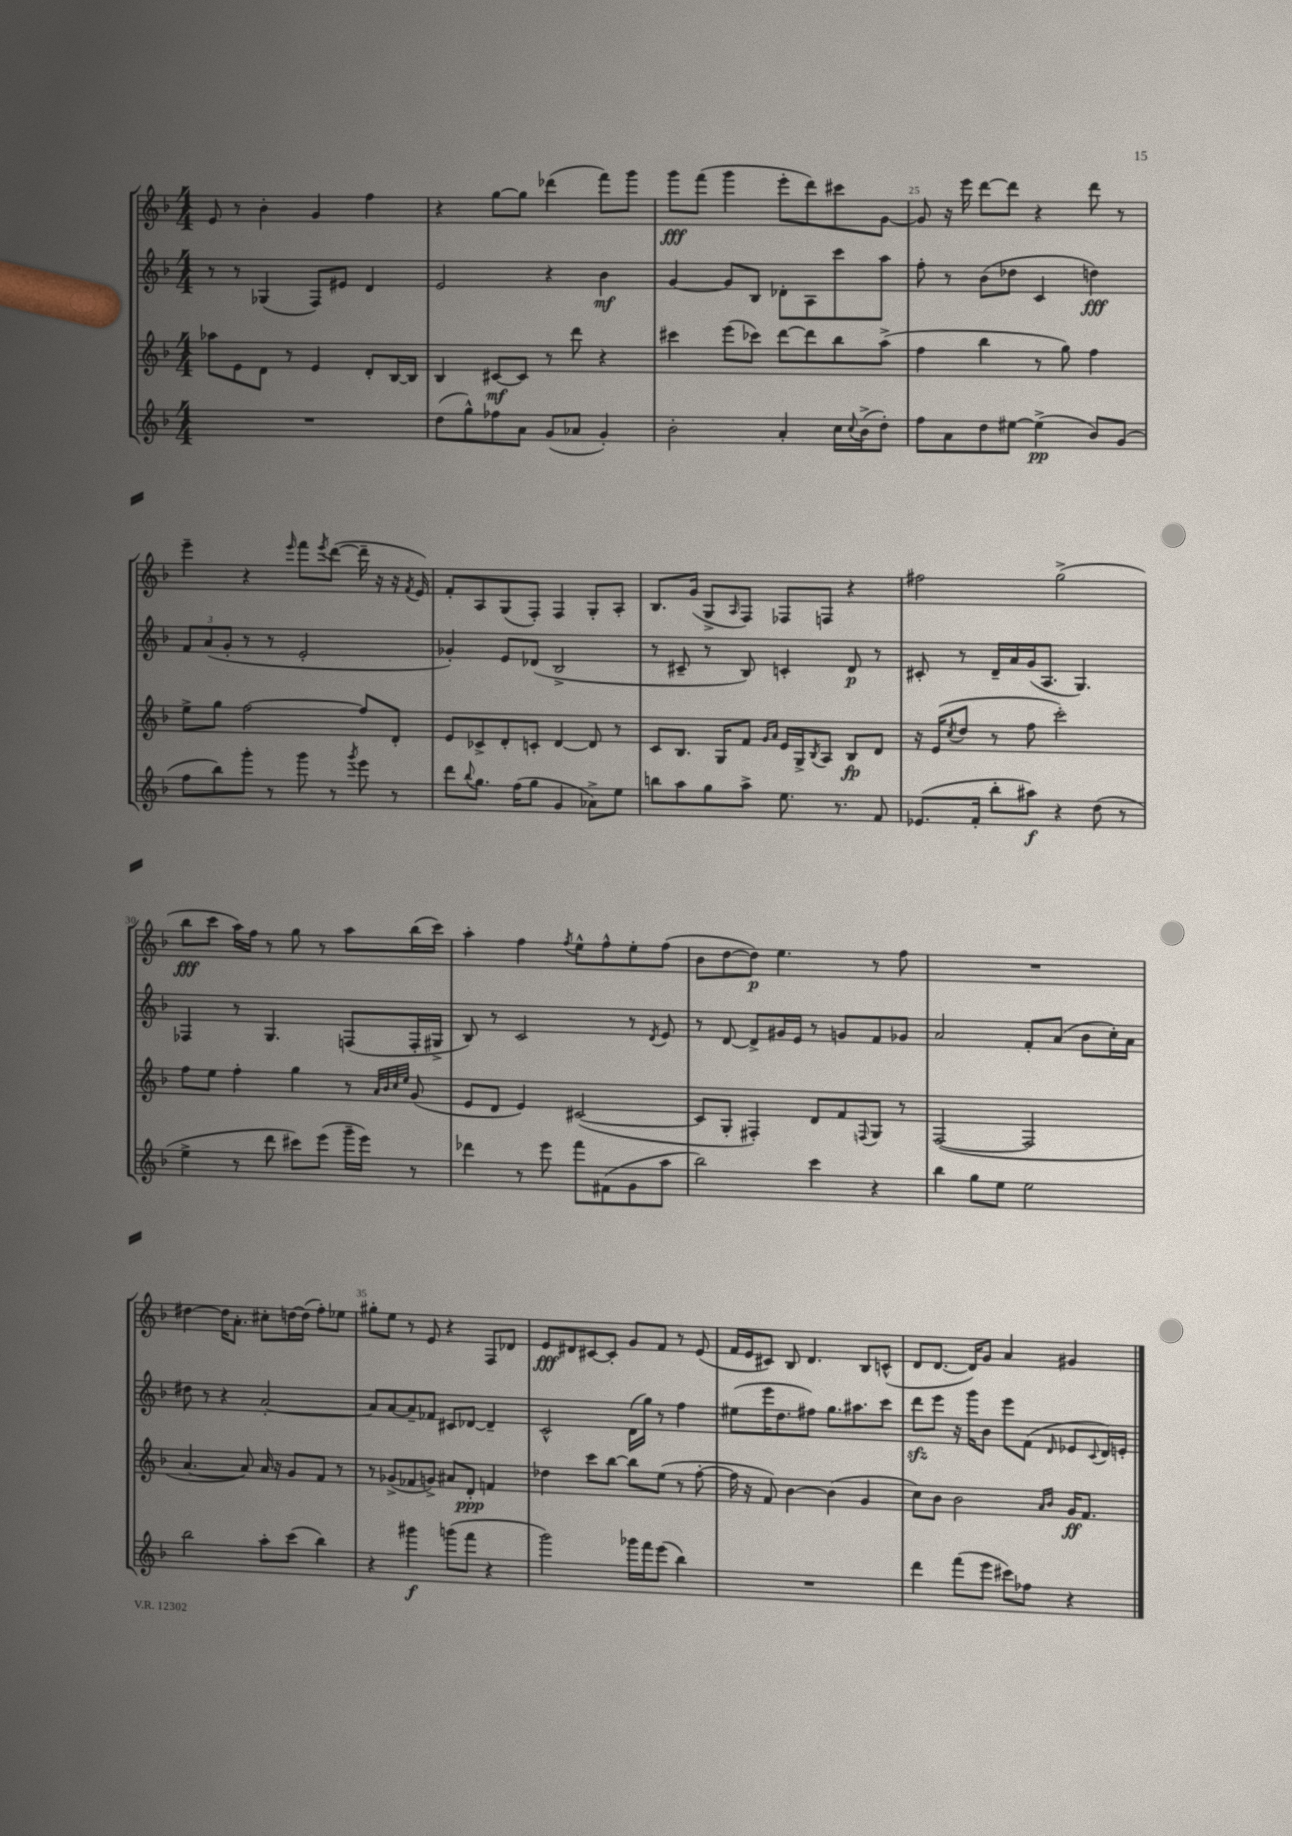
<<
\new StaffGroup <<
\new Staff = "s0" {
    \clef treble \key f \major \numericTimeSignature \time 4/4
    e'8 r8 bes'4-. g'4 f''4 |
    r4 g''8~ g''8 des'''4( f'''8) g'''8 |
    g'''8\fff f'''8( g'''4 e'''8-. d'''8) cis'''8 g'8~ |
    g'8 r16 e'''16 d'''8~ d'''8 r4 d'''8 r8 |
    e'''4-- r4 \grace { e'''16 } f'''8 \acciaccatura { e'''8 } d'''8~( d'''16-- r16 r16 \acciaccatura { f'8 } e'16) |
    f'8-. a8 g8( f8-.) f4 g8-. a8-. |
    bes8. g'16( g8-> \grace { a16 } f8) fes8 f8 r4 |
    fis''2 g''2->( |
    bes''8\fff c'''8 a''16) f''16 r8 g''8 r8 a''8 bes''16( c'''16) |
    a''4-. f''4 \acciaccatura { f''8 } e''8-^ f''8-^ e''8-. f''8( |
    bes'8 d''8~ d''8\p) e''4. r8 f''8 |
    R1 |
    dis''4~ dis''16 a'8.-. cis''8-. d''16~ d''16( f''8-.) ees''8 |
    gis''8-. e''8 r8 e'8 r4 f8 des'8 |
    e'8\fff dis'8 cis'8~ cis'8-. g'8 f'8 r8 e'8( |
    f'16 e'16 cis'8) bes8 d'4. bes8 c'8-^( |
    d'8 d'8.~ d'16) g'8 a'4 gis'4 \bar "|." |
}
\new Staff = "s1" {
    \clef treble \key f \major \numericTimeSignature \time 4/4
    r8 r8 ges4( f8) eis'8 d'4 |
    e'2 r4 bes'4\mf |
    g'4~ g'8 bes8 des'8-. a8 c'''8 a''8 |
    f''8-. r8 bes'8( des''8 c'4 d''4\fff) |
    \tuplet 3/2 { f'8 a'8( g'8-. } r8 r8 e'2-. |
    ges'4-.) e'8 des'8( bes2-> |
    r8 cis'8-- r8 bes8) c'4-. d'8\p r8 |
    cis'8-. r8 d'16-- a'16 g'16( a8. g4.) |
    fes4 r8 g4. f8( f16-. gis16-> |
    bes8) r8 c'2 r8 \acciaccatura { d'8 } e'8 |
    r8 d'8~ d'8-> gis'16 e'16 r8 g'8 f'8 ges'8 |
    a'2 f'8-. a'8( bes'8 c''16-.) a'16 |
    dis''8 r8 r4 a'2~-. |
    a'8 a'8~ a'8-- fes'8 cis'8 des'8~ des'4-- |
    c'2-^ d'16( g''16) r8 f''4 |
    eis''8( e'''16 d''8. fis''8) g''8. ais''8. c'''8 |
    d'''8\sfz e'''8 r16 g'''16 bes'8 e'''8 f'8( \grace { d'16 } ees'8 \appoggiatura { c'8 } d'16) e'16-. \bar "|." |
}
\new Staff = "s2" {
    \clef treble \key f \major \numericTimeSignature \time 4/4
    aes''8 e'8 d'8 r8 e'4 d'8-. bes16~ bes16 |
    bes4 cis'8~\mf cis'8 r8 d'''8 r4 |
    cis'''4 e'''8( ces'''8) d'''8~ d'''8 bes''8 a''8->( |
    f''4 bes''4 r8 g''8) f''4 |
    e''8-> g''8 f''2~ f''8 d'8-. |
    e'8 ces'8-> d'8-. c'8-. d'4~ d'8 r8 |
    c'8 bes8. g16 f'8 \grace { g'16 a'16 } e'16 g16-> \acciaccatura { bes8 } a8 bes8\fp d'8 |
    r16 e'16( \acciaccatura { c''8 } d''8 r8 f''8 c'''2-.) |
    f''8 e''8 f''4-. g''4 r8 \grace { a'32 bes'32 c''32 e''32 } g'8( |
    e'8 d'8 e'4) cis'2~( |
    cis'8 g8-. fis4-.) d'8 f'8 \appoggiatura { f8 } g8 r8 |
    f2~( f2 |
    a'4.~ a'8) a'16 r16 g'8 f'8 r8 |
    r8 ges'8->( fes'8 g'8->) ais'8 d'8-.\ppp f'4 |
    des''4 c'''8 bes''8~ bes''8 e''8( r8 f''8~-. |
    f''16 r16 f'8) bes'4~ bes'4( g'4 |
    c''8) bes'8 bes'2 \grace { a'16 bes'16 } g'16\ff f'8. \bar "|." |
}
\new Staff = "s3" {
    \clef treble \key f \major \numericTimeSignature \time 4/4
    R1 |
    d''8( g''8-^) fes''8 a'8 g'8( aes'8 g'4-.) |
    bes'2-. a'4-. c''16 \appoggiatura { c''8 } bes'16->( d''8-.) |
    f''8 a'8 d''8 eis''8~ eis''4->\pp( bes'8) g'8( |
    f''8 bes''8) g'''8-. r8 g'''8 r8 \acciaccatura { g'''8 } e'''8 r8 |
    d'''8 \appoggiatura { bes''8 } g''8. f''16( g''8 g'4 aes'8->) e''8 |
    b''8 a''8 g''8 a''8-> e''8. r8. f'8 |
    ees'8.( f'16-. bes''8-. ais''8\f) r4 d''8( r8 |
    e''4-> r8 d'''8 cis'''8) e'''8( g'''16-- e'''16) r8 |
    des'''4 r8 e'''8 f'''8 fis'8( g'8 a''8 |
    bes''2) c'''4 r4 |
    bes''4 g''8 e''8 e''2 |
    bes''2 a''8-. c'''8( bes''4) |
    r4 gis'''4\f g'''8( f'''8 r4 |
    g'''2) ges'''16 f'''16 e'''8( bes''4) |
    R1 |
    d'''4 f'''8( e'''8 cis'''8) fes''8 r4 \bar "|." |
}
>>
>>
\layout { \context { \Score currentBarNumber = #22 \override BarNumber.break-visibility = ##(#f #t #t) barNumberVisibility = #(every-nth-bar-number-visible 5) } }
